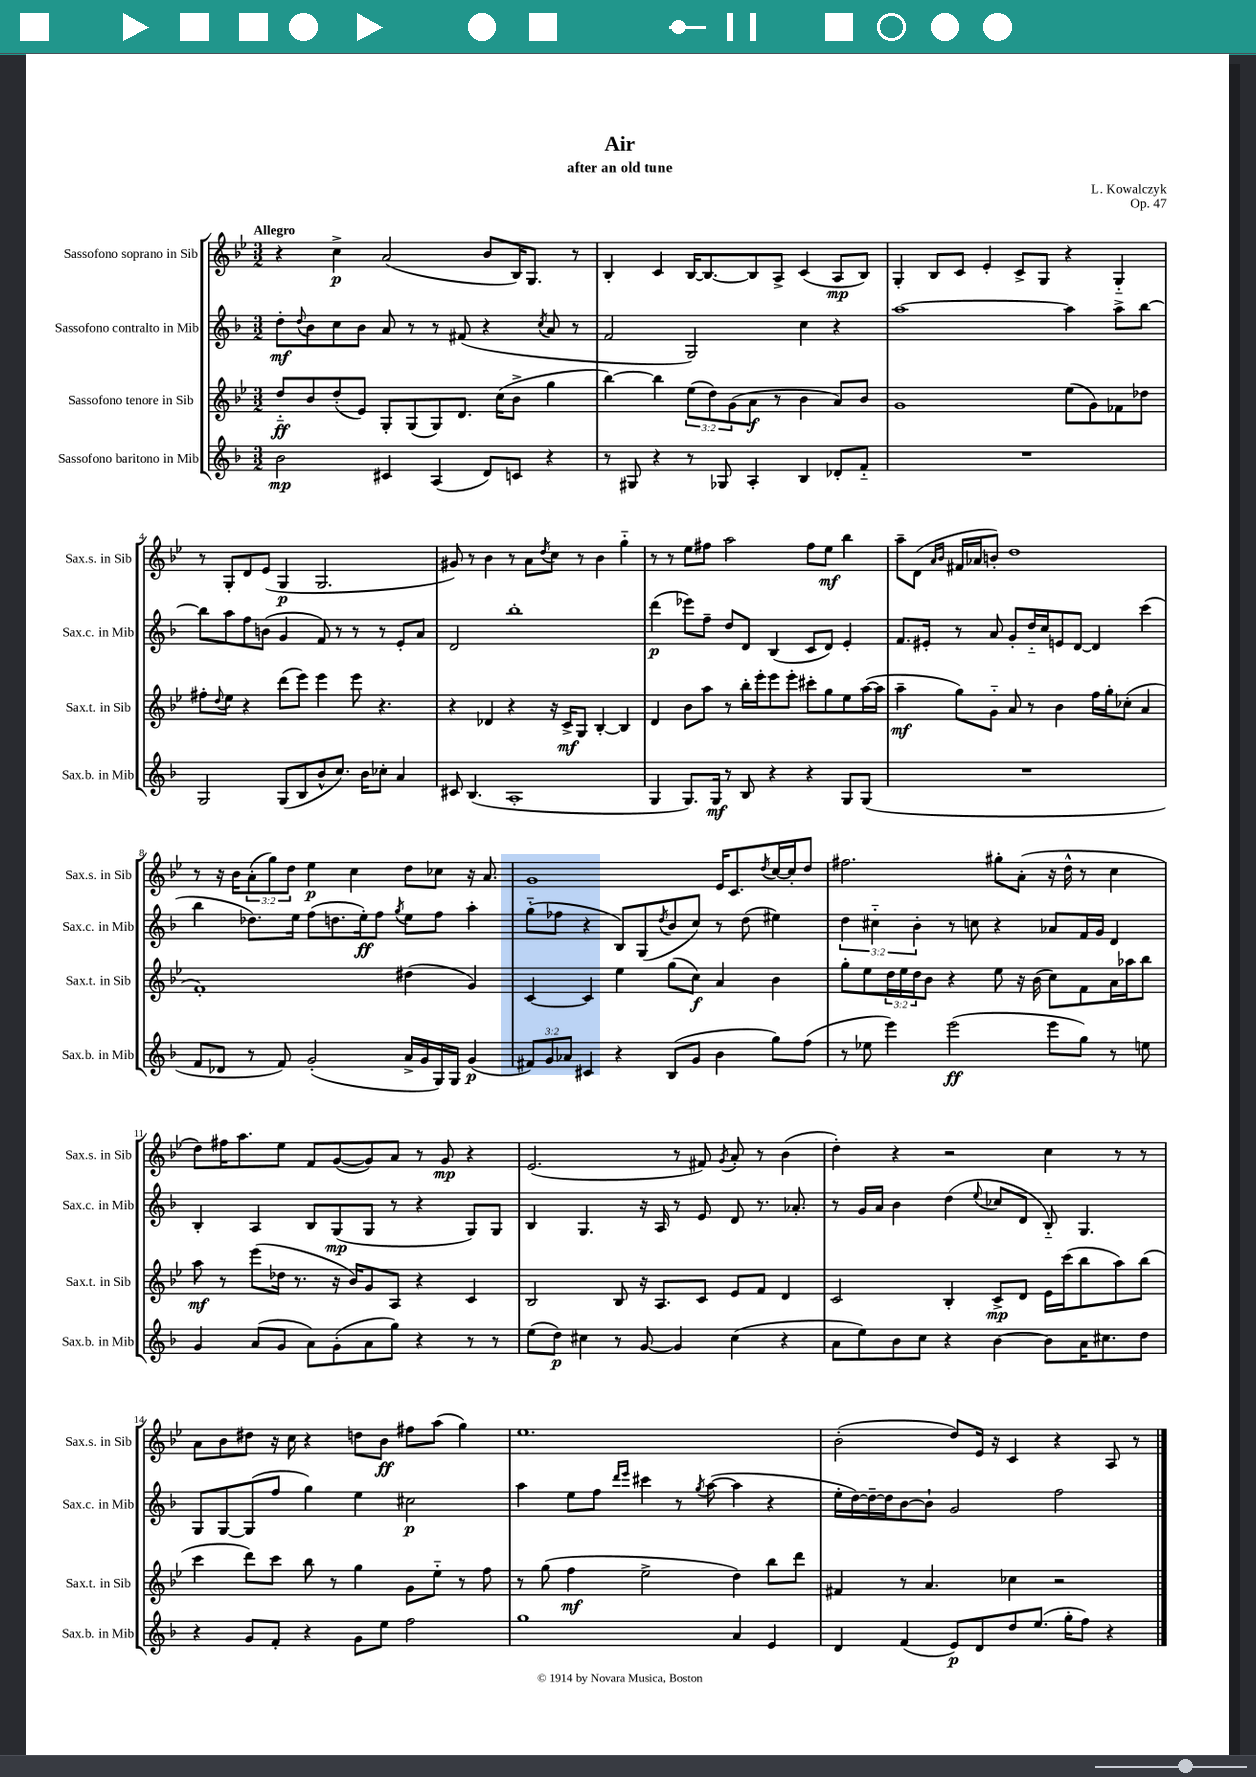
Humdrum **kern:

**kern	**kern	**kern	**kern
*staff4	*staff3	*staff2	*staff1
*clefG2	*clefG2	*clefG2	*clefG2
*k[b-]	*k[b-e-]	*k[b-]	*k[b-e-]
*M3/2	*M3/2	*M3/2	*M3/2
2b-	8dd'~	8dd'	4r
.	.	8qqdd	.
.	8b-	8b-	.
.	(8dd'	8cc	4cc^
.	8e-)	8b-	.
4c#	8G'	8a	(2a
.	(8G	8r	.
(4A	8G)	8r	.
.	8.d	(8f#	.
8d)	.	4r	8b-
.	(16cc	.	.
8c	8b-^	.	16B-)
.	.	.	8.G
.	.	8qcc	.
4r	4gg	8a	.
.	.	8r	8r
=	=	=	=
8r	[4bb-)	2f	4B-'
8G#	.	.	.
4r	4bb-]	.	4c
8r	(12ee-	2G)	[16B-
.	.	.	8.B-_
.	12dd)	.	.
8G-	.	.	.
.	(12g	.	.
4A'	8a	.	8B-]
.	8r	.	8A^
4B-	4b-	4cc	(4c
8d-'	8a)	4r	8A
8f'~	8b-	.	8B-)
=	=	=	=
1.r	1g	[1aa	4G'
.	.	.	8B-
.	.	.	8c
.	.	.	4e-'
.	.	.	8c^
.	.	.	8G
.	(8ee-	4aa]	4r
.	8g)	.	.
.	8f-	8aa^	4G'~
.	8dd-	[8bb-	.
=	=	=	=
2G	8ff#'	8bb-]	8r
.	8qqdd	.	.
.	8ee-	8aa	8G'
.	4r	8ff	8d
.	.	(8b	(8e-
(8G	(8ddd	4g	4G
8B-	8eee-)	.	.
8b-^^	4eee-	8f)	2.G
8.cc)	.	8r	.
.	8eee-	8r	.
16b-	.	.	.
8cc-'	4.r	8r	.
4a	.	8e'	.
.	.	8a	.
=	=	=	=
8c#	4r	2d	8g#)
(4.B-	.	.	8r
.	4d-	.	4b-
1A'	4r	1bb-'	8r
.	.	.	8a
.	.	.	8qdd
.	16r	.	8cc
.	16c^	.	.
.	8G	.	8r
.	[4B-'	.	4b-
.	4B-]	.	4gg'~
=	=	=	=
4G	4d	(4ddd	8r
.	.	.	8r
8.G)	8b-	8eee-)	8ee-
.	8aa	8ff~	8ff#
16G	.	.	.
8r	8r	8dd	2aa
8B-	16bb-'	8d	.
.	16eee-'	.	.
4r	8eee-	(4B-	.
.	8eee-'	.	.
4r	8ccc#'	8c	8ff#
.	8gg	8d)	8ee-
8G	8ee-	4e'	4bb-
(8G	([16aa	.	.
.	16aa]	.	.
=	=	=	=
1.r	4aa~	8.f	8aa~
.	.	.	(8d
.	.	16e#'	.
.	.	.	16qqa
.	.	.	16qqb-
.	8gg)	8r	16f#
.	.	.	16a-
.	8g'~	8a	8b')
.	8a	8g'	1dd
.	8r	16dd'~	.
.	.	16cc	.
.	4b-	8e	.
.	.	[8d	.
.	16ff	4d]	.
.	16gg'	.	.
.	(8cc-'	.	.
.	4a	(4ccc	.
=	=	=	=
8f	1f')	4bb-	8r
8d-	.	.	16r
.	.	.	16b-
8r	.	8.dd-)	(12a'
.	.	.	12gg)
8f)	.	.	.
.	.	.	12dd
.	.	16ee	.
(2g'	.	(8ff	4ee-
.	.	8.dd	.
.	.	.	4cc
.	.	16ee')	.
.	.	8ff	.
.	.	8qgg	.
16a^	(4dd#	8ee	8dd
16g	.	.	.
16G)	.	8ff	8cc-
16G	.	.	.
(4g	4g)	4aa'	16r
.	.	.	8.a
=	=	=	=
12f#)	[4c	(8gg'~	1g
12g	.	.	.
.	.	8ff-	.
12a-	.	.	.
4c#	4c]	4r	.
4r	4ee-	8B-)	.
.	.	(8G	.
.	.	8qdd	.
(8B-	(8gg	8b-	.
8g	8cc)	8cc)	.
4b-	4a	8r	16e-
.	.	.	8.c
.	.	(8dd	.
.	.	.	8qdd
8gg)	4b-	4ee#)	[16cc
.	.	.	16cc']
(8ff	.	.	8dd
=	=	=	=
8r	8gg'	6dd	2.ff#
8ee-	8ee-	.	.
.	.	6cc#'~	.
4eee)	24dd	.	.
.	24ee-	.	.
.	24dd	6b-'	.
.	8b-	.	.
(2eee	4r	8r	.
.	.	8cc	.
.	8ee-	4r	8gg#'
.	16r	.	(8a'
.	(16b-	.	.
8eee	8cc)	8a-	16r
.	.	.	16dd^^
8gg)	8f	16f	8r
.	.	16g	.
8r	16a	4d	4cc
.	16aa-	.	.
8ee	8bb-	.	.
=	=	=	=
4g	8aa	4B-'	8dd)
.	8r	.	16ff#
.	.	.	8.aa
(8a	(8eee-	4A	.
8g	16dd-	.	8ee-
.	8.r	.	.
8a)	.	8B-	8f
(8g'	16r	(8G	([8g
.	16b-)	.	.
8a	8g	8G	8g])
8gg)	8A	8r	8a
4r	4r	4r	8r
.	.	.	8g
8r	4c	8G)	4r
8r	.	8G	.
=	=	=	=
(8ee	2B-	4B-	(2.e-
8dd)	.	.	.
4cc#	.	4.G	.
8r	8B-	.	.
[8g	16r	16r	.
.	8.A	16A	.
4g]	.	8r	8r
.	8c	8e	8f#)
.	.	.	8qg
(4cc#	8e-	8d	8a'
.	8f	8.r	8r
4r	4d	.	(4b-
.	.	8.a-'	.
=	=	=	=
8a	2c	8r	4dd')
8ee)	.	16g	.
.	.	16a	.
8b-	.	4b-	4r
8cc	.	.	.
4r	4B-'	(4dd	2r
.	.	8qqee	.
[4b-	8c^	8cc-	.
.	8d	8d	.
8b-]	16e-	8B-'~)	4cc
.	(16ccc	.	.
16a	8bb-	4.G	.
8.cc#	.	.	.
.	8aa)	.	8r
8dd	(8bb-	.	8r
=	=	=	=
4r	4ccc	8G	8a
.	.	[8G	8b-
8g	8ddd)	(8G]	8dd#
8f'	8ccc	8ff	16r
.	.	.	16cc
4r	8bb-	4gg)	4r
.	8r	.	.
8g	4gg	4ee	8dd
8ee	.	.	8b-
2ff	8g	2cc#	8ff#
.	8ee-'~	.	(8aa
.	8r	.	4gg)
.	8ff	.	.
=	=	=	=
1gg	8r	4aa	1.ee-
.	(8gg	.	.
.	4ff	8ee	.
.	.	8ff	.
.	.	16qqddd	.
.	.	16qqeee	.
.	2ee-^	4ccc#	.
.	.	8r	.
.	.	8qgg	.
.	.	([8aa	.
4a	4dd)	4aa]	.
4e	8bb-	4r	.
.	8ddd	.	.
=	=	=	=
4d	4f#	16ee'	(2b-'
.	.	[16dd)	.
.	.	16dd~_	.
.	.	16dd]	.
(4f	8r	[8b-	.
.	4.a	8b-`]	.
8e)	.	2g	8dd)
8d	.	.	16e-
.	.	.	16r
8dd	4cc-	.	4c
(8.ee	.	.	.
.	2r	2ff	4r
16gg'	.	.	.
8ff)	.	.	.
4r	.	.	8A
.	.	.	8r
==	==	==	==
*-	*-	*-	*-
